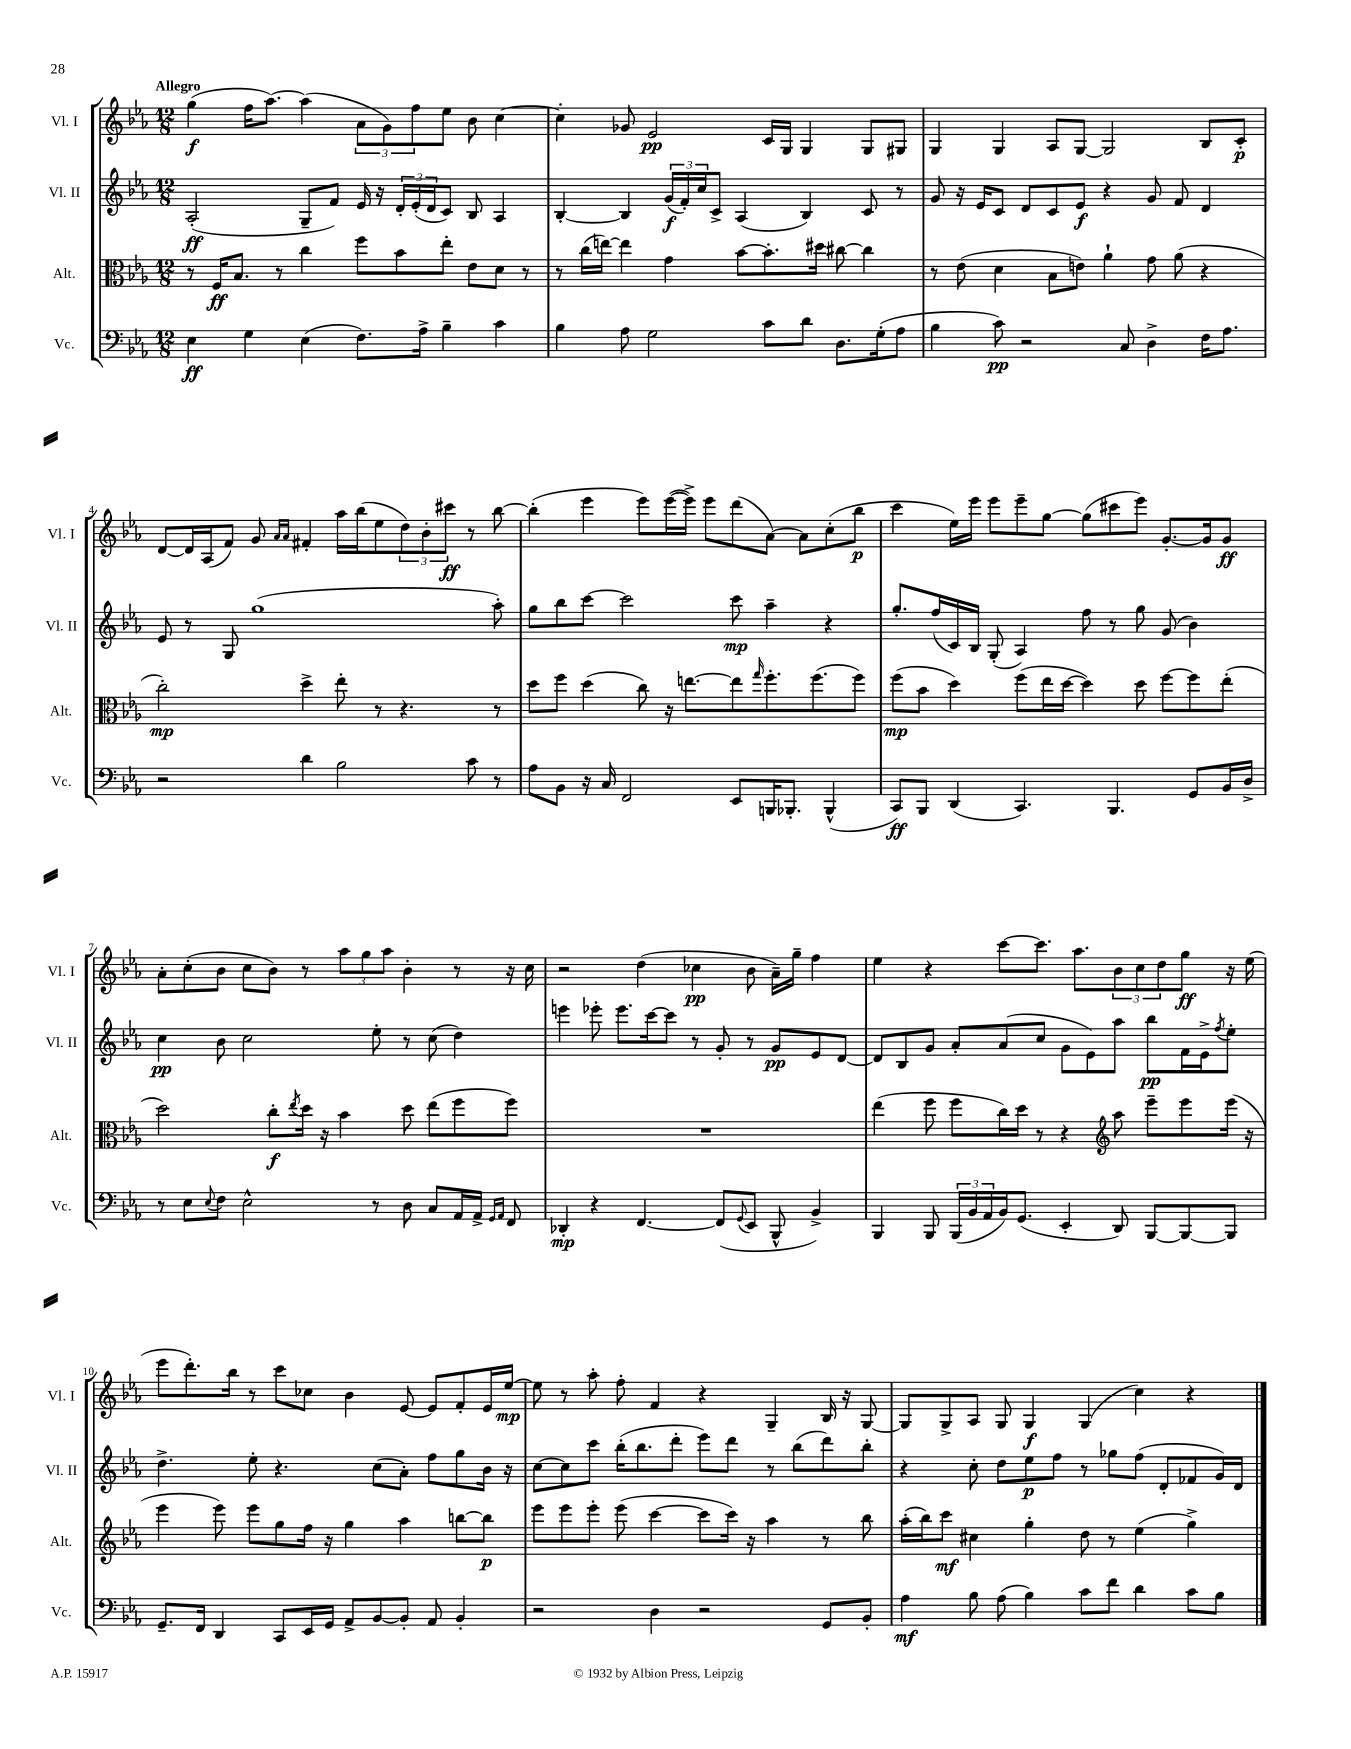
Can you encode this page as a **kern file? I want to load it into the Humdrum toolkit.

**kern	**kern	**kern	**kern
*staff4	*staff3	*staff2	*staff1
*clefF4	*clefC3	*clefG2	*clefG2
*k[b-e-a-]	*k[b-e-a-]	*k[b-e-a-]	*k[b-e-a-]
*M12/8	*M12/8	*M12/8	*M12/8
4E-	8r	(2A-'	(4gg
.	16F	.	.
.	8.B-	.	.
4G	.	.	16ff
.	.	.	[8.aa-)
.	8r	.	.
(4E-	4cc	8G~	(4aa-]
.	.	8f)	.
8.F)	8ff	16e-	12a-
.	.	16r	.
.	.	.	12g)
.	8b-	24d'	.
.	.	(24e-'	12ff
16A-^	.	.	.
.	.	24d	.
4B-~	8ee-'	8c)	8ee-
.	8e-	8B-	8b-
4c	8d	4A-	[4cc
.	8r	.	.
=	=	=	=
4B-	8r	[4B-'	4cc']
.	(16cc	.	.
.	[16ee)	.	.
8A-	4ee]	4B-]	8g-
2G	.	.	2e-
.	4g	(24g	.
.	.	24f')	.
.	.	24cc	.
.	.	8c^	.
.	[8b-	(4A-	.
8c	8.b-']	.	16c
.	.	.	16G
8d	.	4B-)	4G
.	16dd#	.	.
8.D	[8cc#	.	.
.	4cc#]	8c	8G
(16G'	.	.	.
8A-	.	8r	8G#
=	=	=	=
4B-	8r	8g	4G
.	(8e-	16r	.
.	.	16e-	.
8c)	4d	8c	4G
2r	.	8d	.
.	8B-	8c	8A-
.	8e)	8e-	[8G
.	4a-`	4r	2G]
8C	.	.	.
4D^	8g	8g	.
.	(8a-	8f	.
16F	4r	4d	8B-
8.A-	.	.	.
.	.	.	8c'
=	=	=	=
2r	2cc')	8e-	[8d
.	.	8r	16d]
.	.	.	(16A-
.	.	8G	8f)
.	.	(1gg	8g
.	.	.	16qqa-
.	.	.	16qqa-
4d	4dd^	.	4f#'
2B-	8ee-'	.	16aa-
.	.	.	(16bb-
.	8r	.	8ee-
.	4.r	.	12dd)
.	.	.	12b-'
.	.	.	12ccc#
8c	.	.	8r
8r	8r	8aa-')	[8bb-
=	=	=	=
8A-	8dd	8gg	(4bb-']
8BB-	8ff	8bb-	.
16r	(4dd	[8ccc	4eee-
16C	.	.	.
2FF	.	2ccc]	.
.	8cc)	.	8eee-)
.	16r	.	([16eee-
.	[8.ee	.	16eee-^])
.	.	.	8eee-
8EE-	8ee]	8ccc	(8ddd
.	16qqgg	.	.
16BBB	8.ff'	4aa-~	[8a-)
8.BBB-'	.	.	.
.	.	.	8a-]
.	(8.ff	.	.
(4BBB-^^	.	4r	(8cc'
.	8ff)	.	8bb-
=	=	=	=
8CC)	(8ff	8.gg'	4ccc
8BBB-	8b-	.	.
.	.	(16ff	.
(4DD	4dd)	16c)	16ee-)
.	.	16B-	16eee-
.	.	(8G'	8eee-
4.CC)	(8ff	4A-)	8eee-~
.	16ee-	.	[8gg
.	[16dd	.	.
.	4dd])	8ff	(8gg]
4.BBB-	.	8r	8ccc#
.	8dd	8gg	8eee-)
.	[8ff	(8g	[8.g'
8GG	8ff]	4b-)	.
.	.	.	16g]
16BB-	(8ee-'	.	8g
16D^	.	.	.
=	=	=	=
8r	2dd)	4cc	8a-'
8E-	.	.	(8cc'
8qqE-	.	.	.
8F	.	8b-	8b-
2E-^^	.	2cc	8cc
.	8cc'	.	8b-)
.	8qee-	.	.
.	16dd	.	8r
.	16r	.	.
.	4b-	.	12aa-
.	.	.	12gg
8r	.	8ee-'	.
.	.	.	12aa-
8D	8dd	8r	4b-'
8C	(8ee-	(8cc	.
16AA-	8ff	4dd)	8r
16AA-^	.	.	.
16qqGG	.	.	.
16qqAA-	.	.	.
8FF	8ff)	.	16r
.	.	.	16cc
=	=	=	=
4DD-'	1.r	4eee	2r
4r	.	8eee-'	.
.	.	8.eee-	.
[4.FF	.	.	(4dd
.	.	[16ccc	.
.	.	8ccc]	.
.	.	8r	4cc-
(8FF]	.	8g'	.
8qqGG	.	.	.
8EE-	.	8r	8b-
8BBB-^^	.	8g	16a-~)
.	.	.	16gg~
4BB-^)	.	8e-	4ff
.	.	[8d	.
=	=	=	=
4BBB-	(4ee-	8d]	4ee-
.	.	8B-	.
8BBB-	8ff	8g	4r
(24BBB-	8ff	8a-'	.
24BB-	.	.	.
24AA-	.	.	.
16BB-)	16cc)	(8a-	[8ccc
(8.GG	16dd	.	.
.	8r	8cc	8.ccc]
4EE-'	4r	8g	.
.	.	.	8.aa-
.	.	8e-)	.
*	*clefG2	*	*
8DD)	8aa-	8aa-	12b-
.	.	.	12cc
[8BBB-	8eee-~	8bb-	.
.	.	.	12dd
8BBB-_	8eee-	16f	8gg
.	.	16e-^	.
.	.	8qff	.
8BBB-]	(16eee-	8ee-'	16r
.	16r	.	(16ee-
=	=	=	=
8.GG~	4eee-	4.dd^	8eee-
.	.	.	8.ddd')
16FF	.	.	.
4DD	8eee-)	.	.
.	.	.	16bb-
.	8eee-	8ee-'	8r
8CC	8gg	4.r	8ccc
16EE-	16ff	.	8cc-
16GG	16r	.	.
8AA-^	4gg	.	4b-
[8BB-	.	(8cc	.
8BB-']	4aa-	8a-')	[8e-
8AA-	.	8ff	8e-]
4BB-'	[8bb	8gg	8f'
.	8bb]	16b-	16e-
.	.	16r	[16ee-
=	=	=	=
2r	8eee-	[8cc	8ee-]
.	8eee-	8cc]	8r
.	8eee-'	8ccc	8aa-'
.	(8eee-	(16bb-'	8ff'
.	.	8.bb-	.
4D	[4ccc	.	4f
.	.	8ddd'	.
2r	8ccc]	8eee-)	4r
.	16ccc)	8ddd	.
.	16r	.	.
.	4aa-	8r	4G~
.	.	(8bb-	.
8GG	8r	8ddd)	16B-
.	.	.	16r
8BB-'	8bb-	8bb-'	[8G
=	=	=	=
4A-	(16aa-'	4r	8G]
.	16bb-)	.	.
.	8ccc	.	8G^
8B-	4cc#	8cc'	8A-
(8A-	.	8dd	8G
4B-)	4gg'	8ee-	4G
.	.	8ff	.
8c	8dd	8r	(4G
8f	8r	8gg-	.
4d	(4ee-	(8ff	4cc)
.	.	8d'	.
8c	4gg^)	8f-	4r
8B-	.	16g)	.
.	.	16d	.
==	==	==	==
*-	*-	*-	*-
